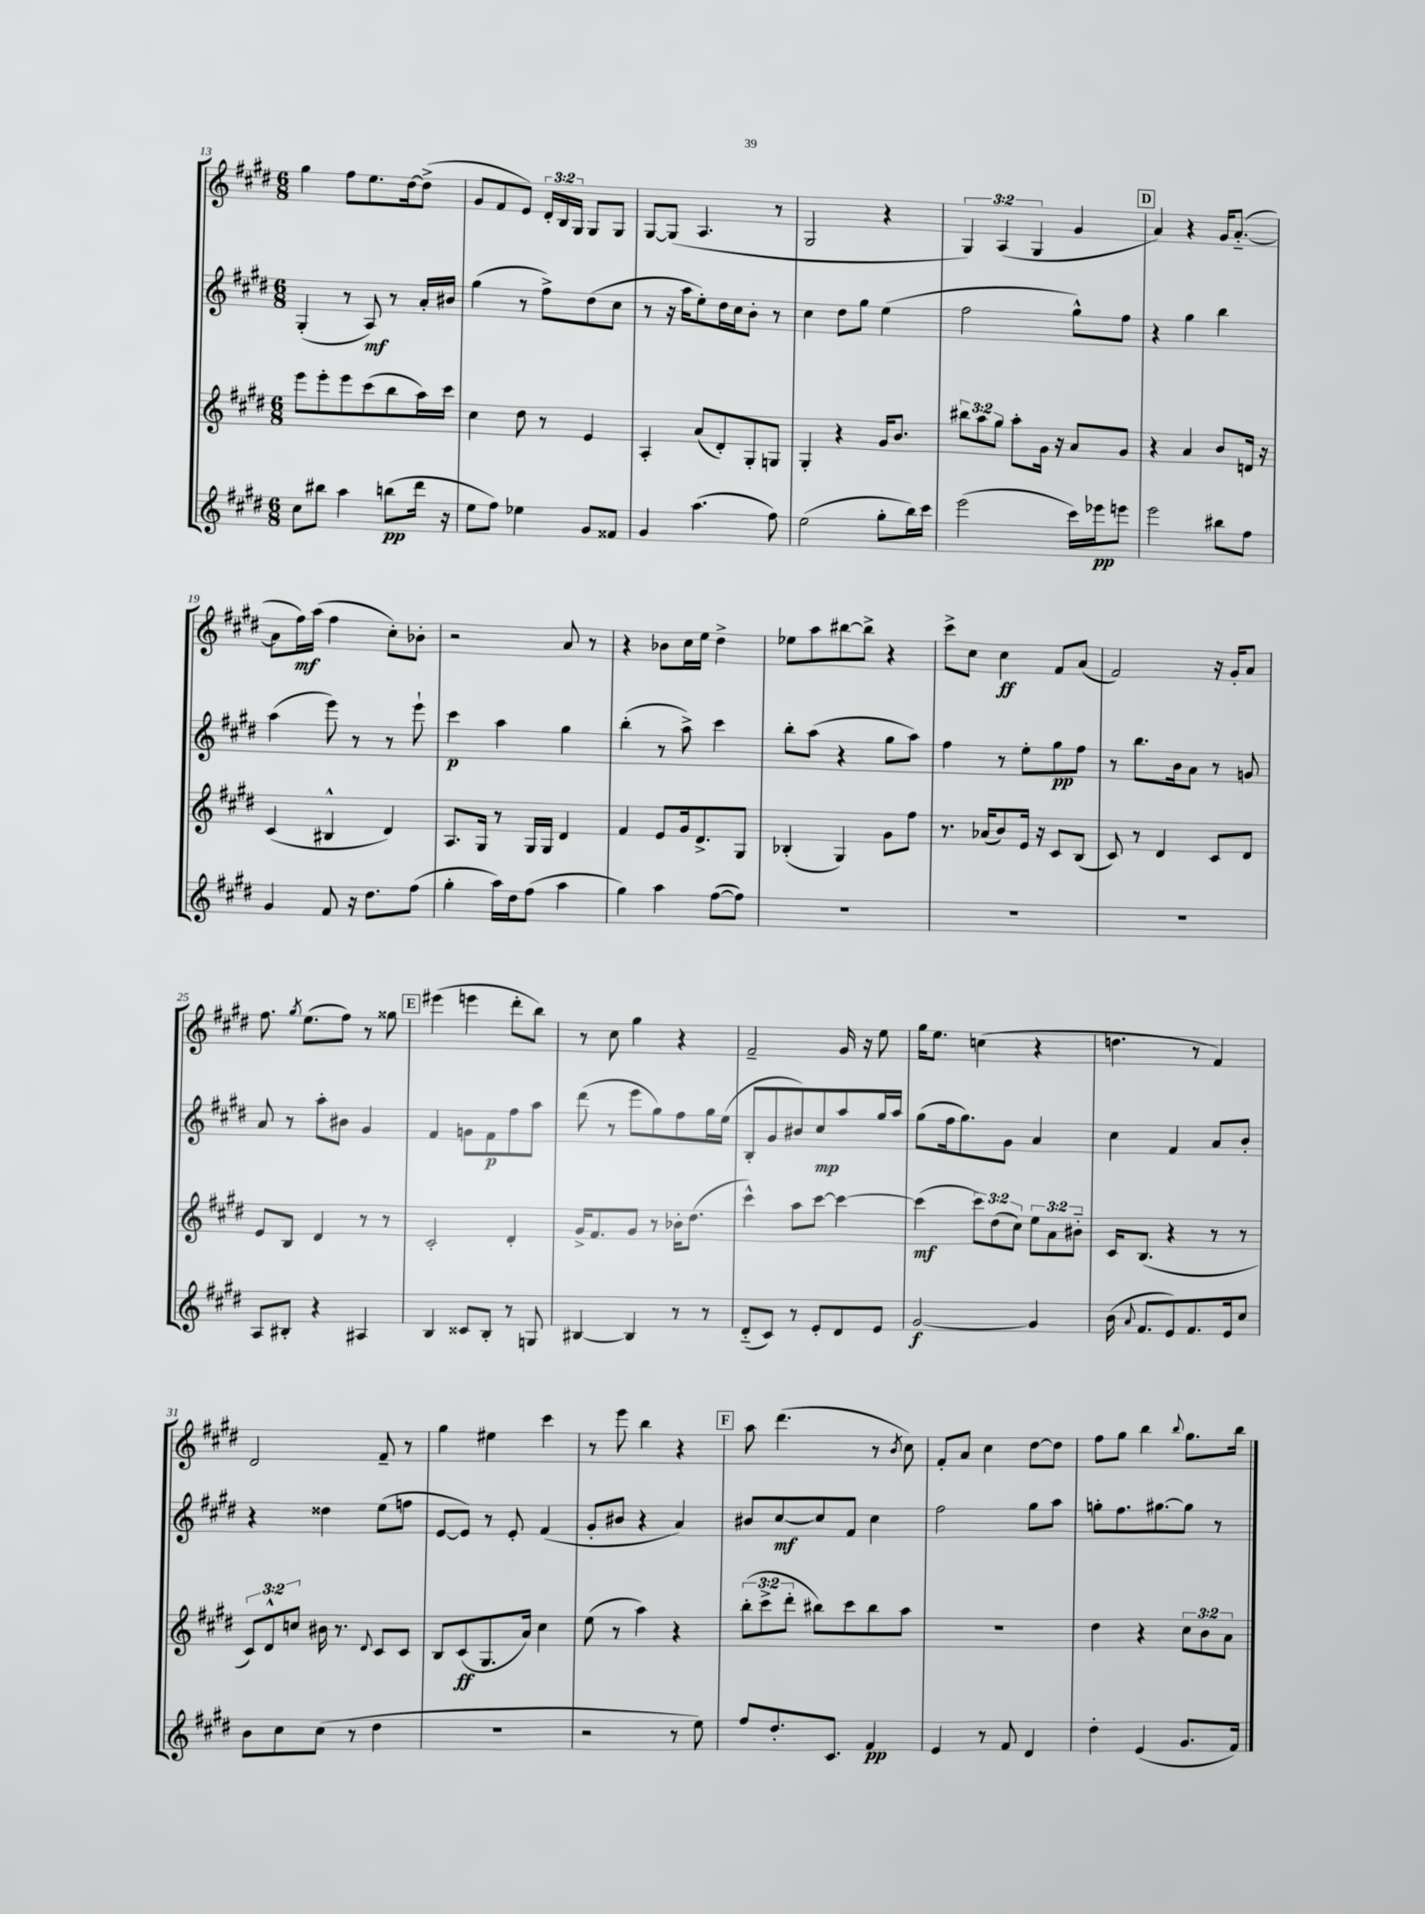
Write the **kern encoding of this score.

**kern	**kern	**kern	**kern
*staff4	*staff3	*staff2	*staff1
*clefG2	*clefG2	*clefG2	*clefG2
*k[f#c#g#d#]	*k[f#c#g#d#]	*k[f#c#g#d#]	*k[f#c#g#d#]
*M6/8	*M6/8	*M6/8	*M6/8
8cc#	8eee	(4G#'	4gg#
8bb#	8eee'	.	.
4aa	8eee	8r	8ff#
.	(8ccc#	8A)	8.ee
(8bb	8bb	8r	.
.	.	.	[16dd#
16ddd#	16aa)	16a'	(8dd#^]
16r	16ccc#	16b#	.
=	=	=	=
8ee	4cc#	(4gg#	8g#
8ff#)	.	.	8f#
4ee-	8dd#	8r	8e)
.	8r	8ff#^)	24d#'
.	.	.	24B
.	.	.	24G#
8g#	4e	(8dd#	8G#
8f##	.	8cc#	8G#
=	=	=	=
4g#	4A'	8r	[8G#
.	.	16r	(8G#]
.	.	16aa	.
(4.aa	(8a	8ee')	4.A
.	8d#')	16dd#	.
.	.	16cc#	.
.	8G#'	8b'	.
8ff#)	8G	8r	8r
=	=	=	=
(2ee	4G#'	4cc#	2G#
.	4r	8dd#	.
.	.	8gg#	.
8gg#'	16g#	(4ee	4r
.	8.b	.	.
16bb)	.	.	.
16ccc#	.	.	.
=	=	=	=
(2eee	12bb#	2ff#	6G#)
.	12aa	.	.
.	12gg#	.	(6A
.	8aa'	.	.
.	.	.	6G#
.	16g#	.	.
.	16r	.	.
16ccc#)	8a	8gg#^^)	4g#
16eee-	.	.	.
8eee	8g#	8ff#	.
=	=	=	=
2eee	4r	4r	4a)
.	4a	4gg#	4r
8bb#	8b	4bb	16g#
.	.	.	([8.a'~
8ff#	16d	.	.
.	16r	.	.
=	=	=	=
4g#	(4c#	(4aa	8a]
.	.	.	16ff#)
.	.	.	(16aa
8f#	4B#^^	8eee)	4ff#
16r	.	8r	.
8.dd#	.	.	.
.	4d#)	8r	8cc#')
(8ff#	.	8eee`	8b-'
=	=	=	=
4gg#'	8.A	4ccc#	2r
.	16G#	.	.
16aa)	8r	4aa	.
16dd#	.	.	.
(8ff#	16G#	.	.
.	16G#	.	.
4aa	4d#	4gg#	8a
.	.	.	8r
=	=	=	=
4gg#)	4f#	(4bb'	4r
4aa	8e	8r	8b-
.	16g#	8aa^)	16cc#
.	8.d#^	.	16ee
([8ff#	.	4ccc#	4dd#^
8ff#])	8G#	.	.
=	=	=	=
2.r	(4B-'	8bb'	8ee-
.	.	(8aa	8aa
.	4G#)	4r	[8bb#
.	.	.	8bb#^]
.	8g#	8gg#	4r
.	8ff#	8aa)	.
=	=	=	=
2.r	8.r	4ff#	8ccc#^
.	.	.	8cc#
.	(16a-	.	.
.	8b)	8r	4cc#
.	16e	8ee'	.
.	16r	.	.
.	8c#	8gg#	8f#
.	(8B	8ff#	(8a
=	=	=	=
2.r	8c#)	8r	2f#)
.	8r	8.bb	.
.	4d#	.	.
.	.	16b	.
.	.	8a	.
.	8c#	8r	16r
.	.	.	16g#'
.	8d#	8g	8a
=	=	=	=
8A	8e	8a	8.ff#
8B#'	8B	8r	.
.	.	.	8qgg#
.	.	.	(8.ee
4r	4d#	8aa'	.
.	.	8b#	8ff#)
4A#	8r	4g#	8r
.	8r	.	8gg##
=	=	=	=
4B	2c#'	4f#	(4eee#
8c##	.	8g	4eee
8B'	.	8f#	.
8r	4d#'	8ff#	8ddd#'
8G	.	8aa	8bb)
=	=	=	=
[4B#	16g#^	(8ddd#	8r
.	8.f#	.	.
.	.	8r	8cc#
4B#]	8g#	8eee	4gg#
.	8r	8gg#)	.
8r	16b-'	8ff#	4r
.	(8.dd#	.	.
8r	.	16gg#	.
.	.	(16ee	.
=	=	=	=
(8d#'~	4ccc#^^)	8B'	2f#~
8c#)	.	8g#	.
8r	8aa	8b#)	.
8e'	[8ccc#	8cc#	.
8d#	4ccc#_	8aa	16g#
.	.	.	16r
8e	.	16gg#	8ee
.	.	16aa	.
=	=	=	=
[2g#	(4ccc#]	(8gg#	16gg#
.	.	.	8.ee
.	.	16ff#	.
.	.	8.gg#)	.
.	12ccc#)	.	(4cc
.	(12dd#	.	.
.	.	8g#	.
.	12cc#)	.	.
4g#]	12ee	4a	4r
.	12a	.	.
.	12b#'~	.	.
=	=	=	=
(16b	16c#	4cc#	4.dd
8qqa	.	.	.
8.f#	(8.B	.	.
8e)	4r	4f#	.
8.f#	.	.	8r
.	8r	8a	4f#)
16e	.	.	.
8cc#	8r	8b'	.
=	=	=	=
8b	12c#)	4r	2d#
.	12d#^^	.	.
8cc#	.	.	.
.	12cc	.	.
(8cc#	16b#	4dd##	.
.	8.r	.	.
8r	.	.	.
.	8qqd#	.	.
4dd#	8c#	(8ee	8f#~
.	8c#	8ff	8r
=	=	=	=
2.r	8B	[8e	4gg#
.	(8c#	8e])	.
.	8.G#	8r	4ee#
.	.	8e'	.
.	16a)	.	.
.	4cc#	(4f#	4ccc#
=	=	=	=
2r	(8ee	8g#'	8r
.	8r	8b#	8eee
.	4aa)	4r	4bb
8r	4r	4a)	4r
8ee)	.	.	.
=	=	=	=
8ff#	(12bb'	8b#	8aa
.	12ccc#^	.	.
8.dd#'	.	[8cc#	(4.ddd#
.	12ddd#'	.	.
.	8bb#)	8cc#]	.
8.c#	.	.	.
.	8ccc#	8f#	.
4f#	8bb#	4cc#	8r
.	.	.	8qb
.	8aa	.	8cc#)
=	=	=	=
4e	2.r	2ff#	8f#'
.	.	.	8a
8r	.	.	4cc#
8f#	.	.	.
4d#	.	8gg#	[8dd#
.	.	8aa	8dd#]
=	=	=	=
4dd#'	4dd#	8gg'	8ff#
.	.	8.ff#	8gg#
(4e	4r	.	4bb
.	.	[8.gg#	.
.	.	.	8qqbb
8.g#	12cc#	8gg#]	8.gg#
.	12b	.	.
.	.	8r	.
.	12a	.	.
16f#)	.	.	16bb
==	==	==	==
*-	*-	*-	*-
